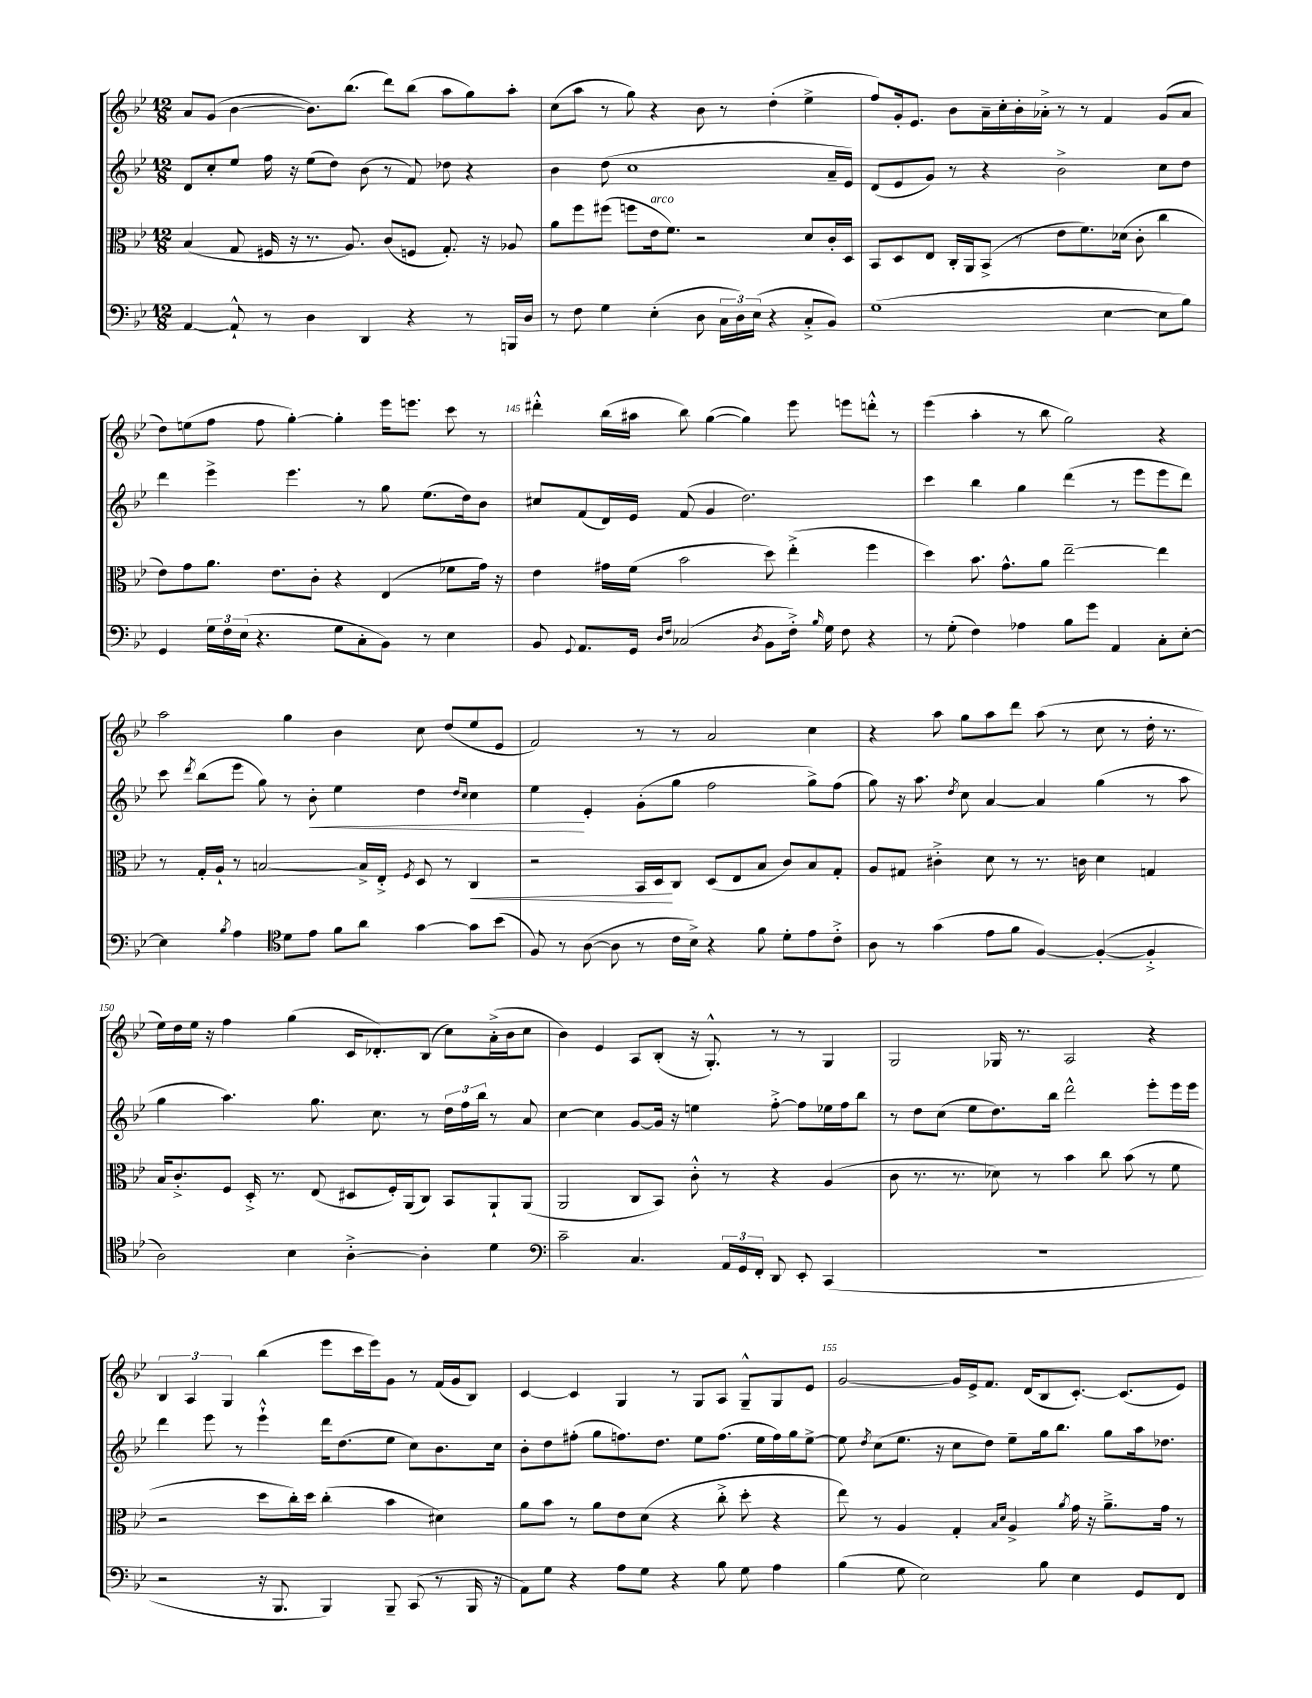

**kern	**kern	**kern	**kern
*staff4	*staff3	*staff2	*staff1
*clefF4	*clefC3	*clefG2	*clefG2
*k[b-e-]	*k[b-e-]	*k[b-e-]	*k[b-e-]
*M12/8	*M12/8	*M12/8	*M12/8
[4AA	(4B-	8d	8a
.	.	8cc'	(8g
8AA`^^]	8G	8ee-	[4b-
8r	16F#	16ff	.
.	16r	16r	.
4D	8.r	(8ee-	8.b-])
.	.	8dd)	.
.	8.A)	.	(8.bb-
4DD	.	(8b-	.
.	(8c	8r	8ddd)
4r	8F	8f)	(8bb-
.	8.G')	8dd-	8aa
8r	.	4r	8gg)
.	16r	.	.
16BBB	8A-	.	8aa'
16D	.	.	.
=	=	=	=
8r	8a	4b-	(8cc
8F	8ff	.	8aa
4G	(8ff#	(8dd	8r
.	8ff	1cc	8gg)
(4E-'	16e-	.	4r
.	8.f)	.	.
8D	2r	.	8b-
24C	.	.	8r
24D)	.	.	.
(24E-	.	.	.
4r	.	.	(4dd'
8C'^	8d	.	4ee-^
8BB-)	16c'	16a~	.
.	16D	16e-)	.
=	=	=	=
(1G	8BB-	(8d	8ff)
.	8D	8e-	16g'
.	.	.	8.e-
.	8E-	8g)	.
.	16C'	8r	8b-
.	16AA	.	.
.	(8BB-^	4r	16a~
.	.	.	16cc'
.	8r	.	16b-'
.	.	.	16a-'^
.	8e-	2b-^	8r
.	8.f)	.	8r
[4E-	.	.	4f
.	(16d-	.	.
.	8c'	.	.
8E-]	4cc	8cc	(8g
8B-)	.	8dd	8a-
=	=	=	=
4GG	8e-)	4ddd	8dd)
.	8g	.	(8ee
24G	8.a	4eee-^	8ff
24F	.	.	.
(24E-	.	.	.
4.r	.	.	8ff
.	8.e-	.	.
.	.	4.eee-	[4gg')
.	8c'	.	.
8G	4r	.	4gg']
8C'	.	8r	.
8BB-)	(4E-	8gg	16eee-
.	.	.	8.eee
8r	.	(8.ee-	.
4E-	8f-	.	8ccc
.	.	16dd)	.
.	16g)	8b-	8r
.	16r	.	.
=	=	=	=
8BB-	4e-	8cc#	4ddd#'^^
8qqGG	.	.	.
8.AA	.	(8f	.
.	16g#	16d)	(16bb-
16GG	(16f	16e-	16aa#
16qqD	.	.	.
16qqF	.	.	.
(2C-	2b-	(8f	8bb-)
.	.	4g	([4gg
.	.	2.dd)	4gg])
8qD	.	.	.
8BB-	8dd)	.	.
16F'^)	(4ee-'^	.	8eee-
16qqB-	.	.	.
16G	.	.	.
8F	.	.	8eee
4r	4ff	.	8ddd'^^
.	.	.	8r
=	=	=	=
8r	4dd)	4ccc	(4eee-
(8G'	.	.	.
4F)	8.b-	4bb-	4aa'
.	8.g^^	.	.
4A-	.	4gg	8r
.	8a	.	8bb-
8B-	[2ee-~	(4ddd	2gg)
8g	.	.	.
4AA	.	8r	.
.	.	8eee-	.
8C'	4ee-]	8eee-	4r
[8E-'	.	8ddd)	.
=	=	=	=
4E-]	8r	8ccc	2aa
.	.	8qddd	.
.	16G'	(8bb-	.
.	16A`	.	.
8qB-	.	.	.
4A	8r	8eee-	.
.	[2B	8gg)	.
*clefC4	*	*	*
8d	.	8r	4gg
8e-	.	8b-'	.
8f	.	4ee-	4b-
8a	16B^]	.	.
.	16E-'^	.	.
.	8qF	.	.
[4g	8D	4dd	8cc
.	8r	.	(8dd
.	.	16qqdd	.
.	.	16qqcc	.
8g]	4C	4cc	8ee-
(8b-	.	.	8e-
=	=	=	=
8F)	2r	4ee-	2f)
8r	.	.	.
([8A	.	4e-'	.
8A]	.	.	.
8r	16BB-	(8g'	8r
.	16D	.	.
16c	8C	8gg	8r
16B-^)	.	.	.
4r	(8D	2ff	2a
.	8E-	.	.
8f	8B-	.	.
8d'	8c)	.	.
8e-	8B-	8gg^)	4cc
8c'^	8G'	(8ff	.
=	=	=	=
8A	8A	8gg)	4r
8r	8G#	16r	.
.	.	8.aa	.
(4g	4c#'^	.	8aa
.	.	8qdd	.
.	.	8cc	8gg
8e-	8d	[4a	8aa
8f	8r	.	8ddd
[4F)	8.r	4a]	(8aa
.	.	.	8r
.	16c	.	.
(4F'_	4d	(4gg	8cc
.	.	.	8r
4F'^]	4G	8r	16dd'
.	.	.	8.r
.	.	8aa	.
=	=	=	=
2A)	16B-	4gg	16ee-)
.	8.c'^	.	16dd
.	.	.	16ee-
.	.	.	16r
.	8F	4.aa)	4ff
.	16D'^	.	.
.	8.r	.	.
4B-	.	.	(4gg
.	(8E-	8.gg	.
[4A'^	8D#	.	16c
.	.	8.cc	8.d-')
.	16F')	.	.
.	(16AA	.	.
4A']	8C)	8r	(8B-
.	8BB-	24dd	8cc)
.	.	24ff	.
.	.	24bb-	.
4d	8AA`	8r	(16a'^
.	.	.	16b-
.	(8AA	8a	8cc
=	=	=	=
*clefF4	*	*	*
2c~	2AA	[4cc	4b-)
.	.	4cc]	4e-
4.C	8C	[8g	8A
.	8BB-)	16g]	(8B-'
.	.	16r	.
.	8c'^^	4ee	16r
.	.	.	8.G'^^)
24AA	8r	.	.
24GG	.	.	.
24FF'	.	.	.
8DD	4r	[8ff'^	8r
8EE-'	.	8ff]	8r
(4CC	(4A	16ee-	4G
.	.	16ff	.
.	.	8bb-	.
=	=	=	=
1.r	8c	8r	2G
.	8.r	8dd	.
.	.	(8cc	.
.	8.r	.	.
.	.	8ee-	.
.	8d-)	8.dd)	16G-
.	.	.	8.r
.	8r	.	.
.	.	16bb-	.
.	4b-	2ddd^^	2A
.	8cc	.	.
.	(8b-	.	.
.	8r	8eee-'	4r
.	8f	16eee-	.
.	.	16eee-	.
=	=	=	=
2r	2r	4ddd	6B-
.	.	.	6A
.	.	8eee-	.
.	.	.	6G
.	.	8r	.
16r	8dd	4eee-`^^	(4bb-
8.BBB-	.	.	.
.	16cc')	.	.
.	16dd	.	.
4BBB-)	(4cc'	16ddd	8eee-
.	.	(8.dd	.
.	.	.	16ccc
.	.	.	16eee-)
8BBB-~	4b-	8ee-	8g
(8CC	.	8cc)	8r
8r	4d#)	8.b-	(16f
.	.	.	16g
16BBB-	.	.	8B-)
16r	.	16cc	.
=	=	=	=
8AA)	8a	8b-'	[4c
8G	8b-	8dd	.
4r	8r	(8ff#'	4c]
.	8a	8gg	.
8A	8e-	8.ff)	4G
8G	(8d	.	.
.	.	8.dd	.
4r	4r	.	8r
.	.	8ee-	8G
8B-	8cc'^	(8.ff	8A
8G	8dd'	.	8G~^^
.	.	16ee-	.
4A	4r	16ff)	8G
.	.	16gg	.
.	.	[8ee-^	8e-
=	=	=	=
(4B-	8ee-)	8ee-]	[2g
.	.	8qdd	.
.	8r	(8cc	.
8G	4A	8.ee-	.
2E-)	.	.	.
.	.	16r	.
.	4G'	8cc	16g]
.	.	.	16e-^
.	.	8dd)	8.f
.	16qqB-	.	.
.	16qqd	.	.
.	4A^	8ee-~	.
.	.	.	(16d
8B-	.	16gg	8B-
.	.	8.bb-	.
.	8qa	.	.
4E-	16g	.	[8.c')
.	16r	.	.
.	8.a~^	8gg	.
.	.	.	(8.c]
8GG	.	16aa	.
.	16g	8.dd-	.
8FF	8r	.	8e-)
==	==	==	==
*-	*-	*-	*-
